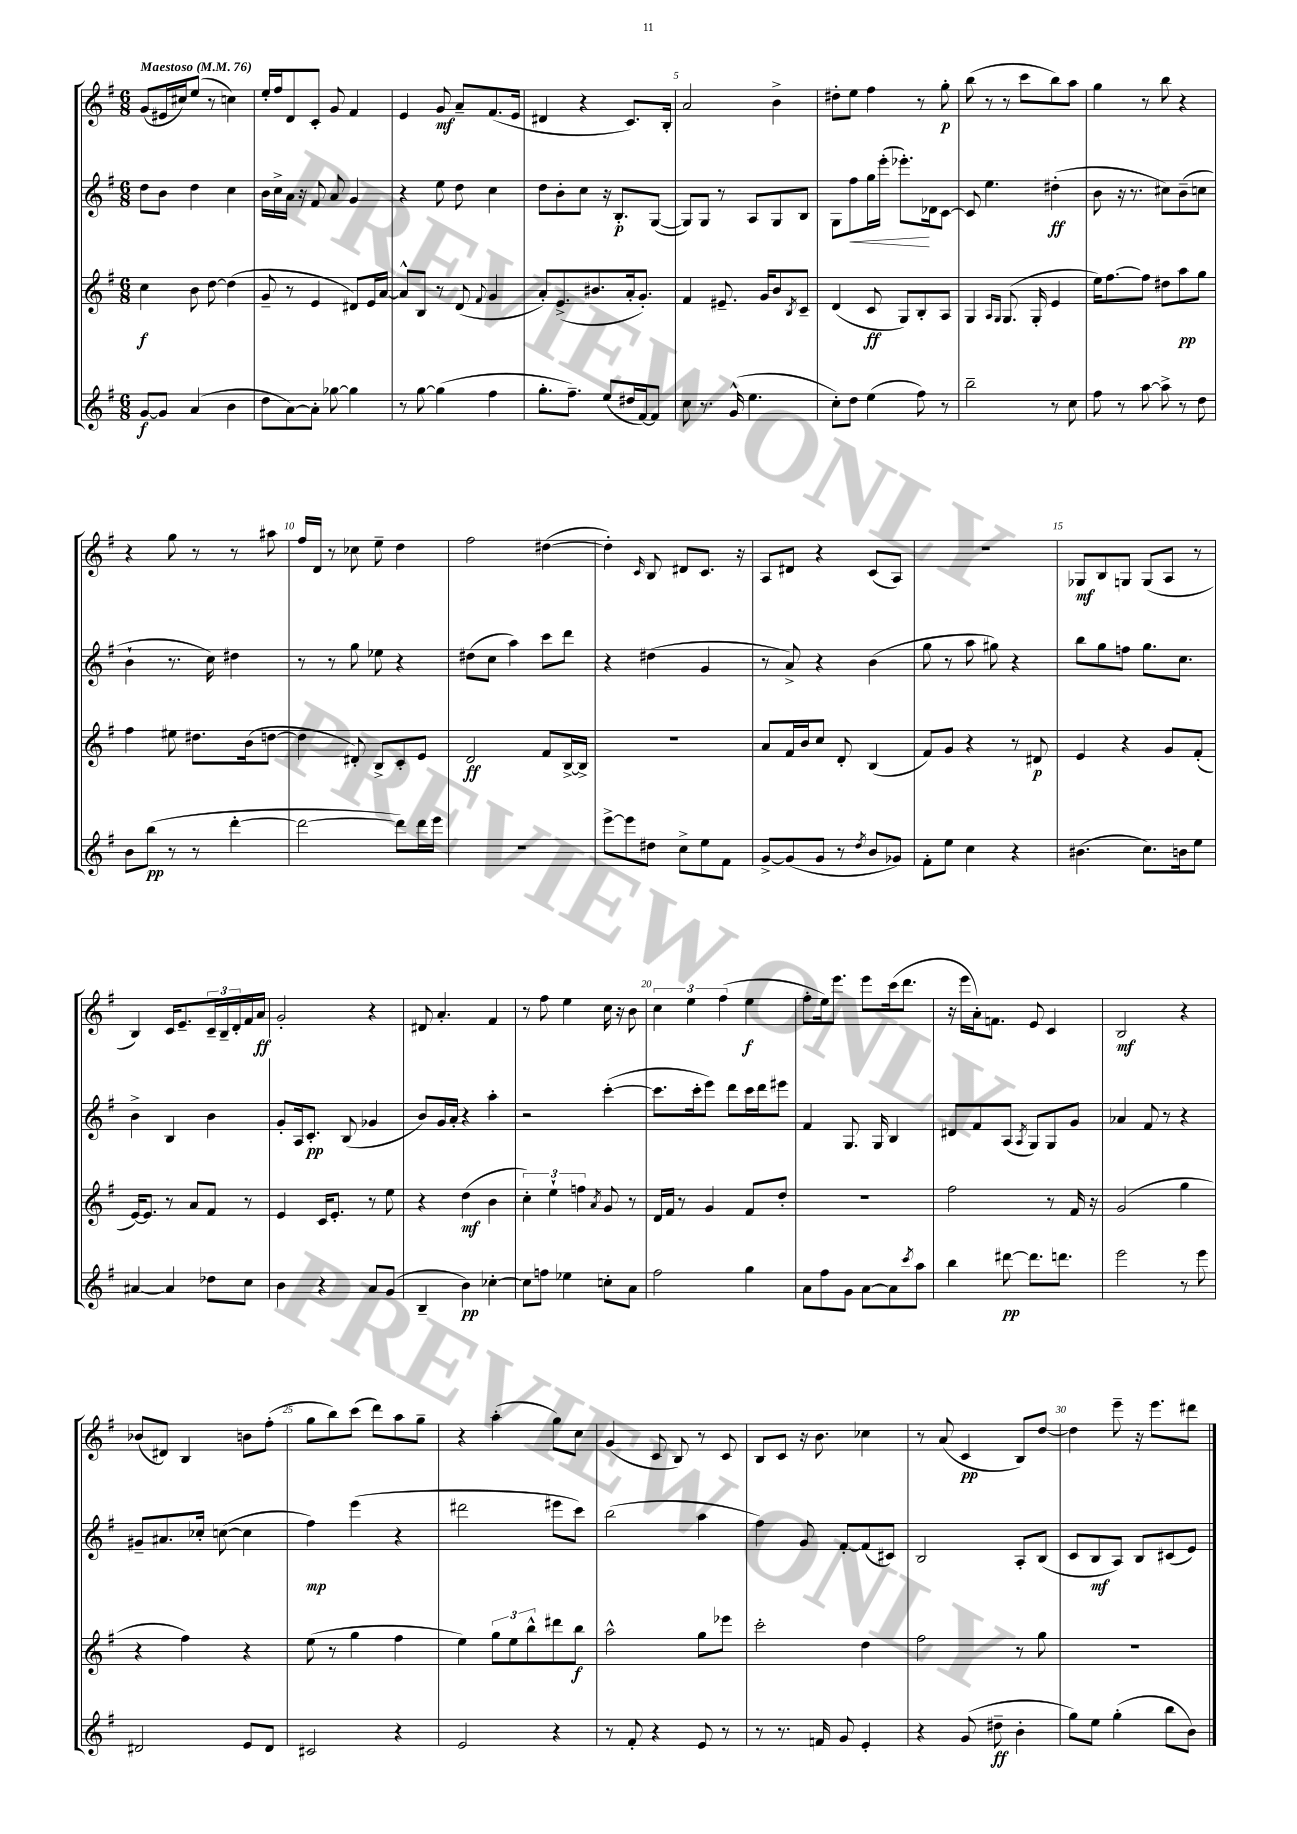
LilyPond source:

<<
\new StaffGroup <<
\new Staff = "s0" {
    \clef treble \key g \major \numericTimeSignature \time 6/8 \tempo "Maestoso" 4 = 76
    g'8( eis'16 cis''16) e''8( r8 c''4) |
    e''16-. fis''16 d'8 c'8-. g'8 fis'4 |
    e'4 g'8\mf a'8-- fis'8.( e'16 |
    dis'4 r4 c'8.) b16-. |
    a'2 b'4-> |
    dis''8-. e''8 fis''4 r8 g''8-.\p |
    b''8( r8 r8 c'''8 b''8) a''8 |
    g''4 r8 b''8 r4 |
    r4 g''8 r8 r8 ais''8 |
    fis''16 d'16 r8 ces''8 e''8-- d''4 |
    fis''2 dis''4~( |
    dis''4-.) \grace { c'16 } b8 dis'8 c'8. r16 |
    a8 dis'8 r4 c'8( a8) |
    R2. |
    ges8\mf b8 g8 g8( a8 r8 |
    b4) c'16 e'8.-- \tuplet 3/2 { c'16-- b16-- d'16-. } fis'16 a'16\ff |
    g'2-. r4 |
    dis'8 a'4.-. fis'4 |
    r8 fis''8 e''4 c''16 r16 b'8 |
    \tuplet 3/2 { c''4 e''4 fis''4( } e''4\f |
    fis''8-. e''16) e'''8. e'''8 c'''16( d'''8. |
    r16 e'''16 a'16-.) f'8. e'8 c'4 |
    b2\mf r4 |
    bes'8( dis'8) b4 b'8 fis''8-.( |
    g''8 b''8) c'''8( d'''8) a''8 g''8-- |
    r4 a''4-.( g''8) c''8 |
    g'4( c'8 b8) r8 c'8 |
    b8 c'8 r16 b'8. ces''4 |
    r8 a'8( c'4\pp b8) d''8~ |
    d''4 e'''8-- r16 e'''8. dis'''8 \bar "|." |
}
\new Staff = "s1" {
    \clef treble \key g \major \numericTimeSignature \time 6/8
    d''8 b'8 d''4 c''4 |
    b'16 c''16-> a'16 r16 fis'8 a'8 g'4 |
    r4 e''8 d''8 c''4 |
    d''8 b'8-. c''8 r16 b8.-.\p g8~( |
    g8) g8 r8 a8 g8 b8 |
    g8 fis''8\< g''16 e'''16-.( ees'''8.-.\!) des'16 c'8~ |
    c'8 e''4. dis''4-.\ff( |
    b'8 r16 r8. cis''8) b'8--( c''8 |
    b'4-! r8. c''16) dis''4 |
    r8 r8 g''8 ees''8 r4 |
    dis''8( c''8 a''4) c'''8 d'''8 |
    r4 dis''4( g'4 |
    r8 a'8->) r4 b'4( |
    g''8 r8 a''8 gis''8) r4 |
    b''8 g''8 f''8 g''8. c''8. |
    b'4-> b4 b'4 |
    g'8-. a16 c'8.-.\pp b8( ges'4 |
    b'8) g'16 a'16-. r4 a''4-. |
    r2 c'''4~-.( |
    c'''8. c'''16-. e'''8) d'''8 c'''16 d'''16 eis'''8 |
    fis'4 g8. g16 b4 |
    dis'8 fis'8 a8( \acciaccatura { a8 } g8) g8 g'8 |
    aes'4 fis'8 r8 r4 |
    gis'8-- ais'8. ces''16-. c''8~( c''4 |
    fis''4\mp) e'''4( r4 |
    dis'''2 eis'''8 c'''8) |
    b''2( a''4 |
    fis''4) g'8 fis'8~-. fis'8( cis'8) |
    b2 a8-. b8( |
    c'8 b8\mf a8) b8 cis'8( e'8) \bar "|." |
}
\new Staff = "s2" {
    \clef treble \key g \major \numericTimeSignature \time 6/8
    c''4\f b'8 d''8~ d''4( |
    g'8-- r8 e'4 dis'8) e'16 a'16~ |
    a'8-^ b8 r8 d'8( \appoggiatura { fis'8 } g'4 |
    a'8-.) e'8.->( bis'8. a'16-. g'8.-.) |
    fis'4 eis'8.-- g'16 b'8 \acciaccatura { b8 } c'8-- |
    d'4( c'8\ff g8) b8-. a8 |
    g4 \grace { a16 g16 } g8.( g16-. e'4 |
    e''16) fis''8.~ fis''8 dis''8 a''8\pp g''8 |
    fis''4 eis''8 dis''8. b'16( d''8~ |
    d''4 dis'8-.) b8-> c'8-. e'8 |
    d'2\ff fis'8 b16~-> b16-> |
    R2. |
    a'8 fis'16 b'16 c''8 d'8-. b4( |
    fis'8) g'8 r4 r8 dis'8\p |
    e'4 r4 g'8 fis'8-.( |
    e'16~) e'8. r8 a'8 fis'8 r8 |
    e'4 c'16 e'8.-. r8 e''8 |
    r4 d''4\mf( b'4 |
    \tuplet 3/2 { c''4-.) e''4-! f''4 } \acciaccatura { a'8 } g'8 r8 |
    d'16 fis'16 r8 g'4 fis'8 d''8-. |
    R2. |
    fis''2 r8 fis'16 r16 |
    g'2( g''4 |
    r4 fis''4) r4 |
    e''8( r8 g''4 fis''4 |
    e''4) \tuplet 3/2 { g''8 e''8 b''8-^ } dis'''8 b''8\f |
    a''2-^ g''8 ees'''8 |
    c'''2-. d''4 |
    fis''2 r8 g''8 |
    R2. \bar "|." |
}
\new Staff = "s3" {
    \clef treble \key g \major \numericTimeSignature \time 6/8
    g'8~\f g'8 a'4( b'4 |
    d''8 a'8~) a'8-. ges''8~ ges''4 |
    r8 g''8~ g''4( fis''4 |
    g''8.-. fis''8.--) e''8( dis''16 fis'16~) fis'8 |
    c''8 r8. g'16-^( e''4. |
    c''8-.) d''8 e''4( fis''8) r8 |
    b''2-- r8 c''8 |
    fis''8 r8 a''8~ a''8-> r8 d''8 |
    b'8 b''8\pp( r8 r8 d'''4~-. |
    d'''2~ d'''8) d'''16 e'''16 |
    R2. |
    e'''8~-> e'''8 dis''8 c''8-> e''8 fis'8 |
    g'8~-> g'8( g'8 r8 \acciaccatura { d''8 } b'8 ges'8) |
    fis'8-. e''8 c''4 r4 |
    bis'4.( c''8.) b'16 e''8 |
    ais'4~ ais'4 des''8 c''8 |
    b'4 r4 a'8 g'8( |
    b4-- b'4\pp) ces''4~-. |
    ces''8 f''8 ees''4 c''8-. a'8 |
    fis''2 g''4 |
    a'8 fis''8 g'8 a'8~ a'8 \acciaccatura { c'''8 } a''8 |
    b''4 dis'''8~\pp dis'''8. d'''8. |
    e'''2 r8 e'''8 |
    dis'2 e'8 dis'8 |
    cis'2 r4 |
    e'2 r4 |
    r8 fis'8-. r4 e'8 r8 |
    r8 r8. f'16 g'8 e'4-. |
    r4 g'8( dis''8--\ff b'4-. |
    g''8) e''8 g''4-.( b''8 b'8) \bar "|." |
}
>>
>>
\layout { \context { \Score \override BarNumber.break-visibility = ##(#f #t #t) barNumberVisibility = #(every-nth-bar-number-visible 5) } }
